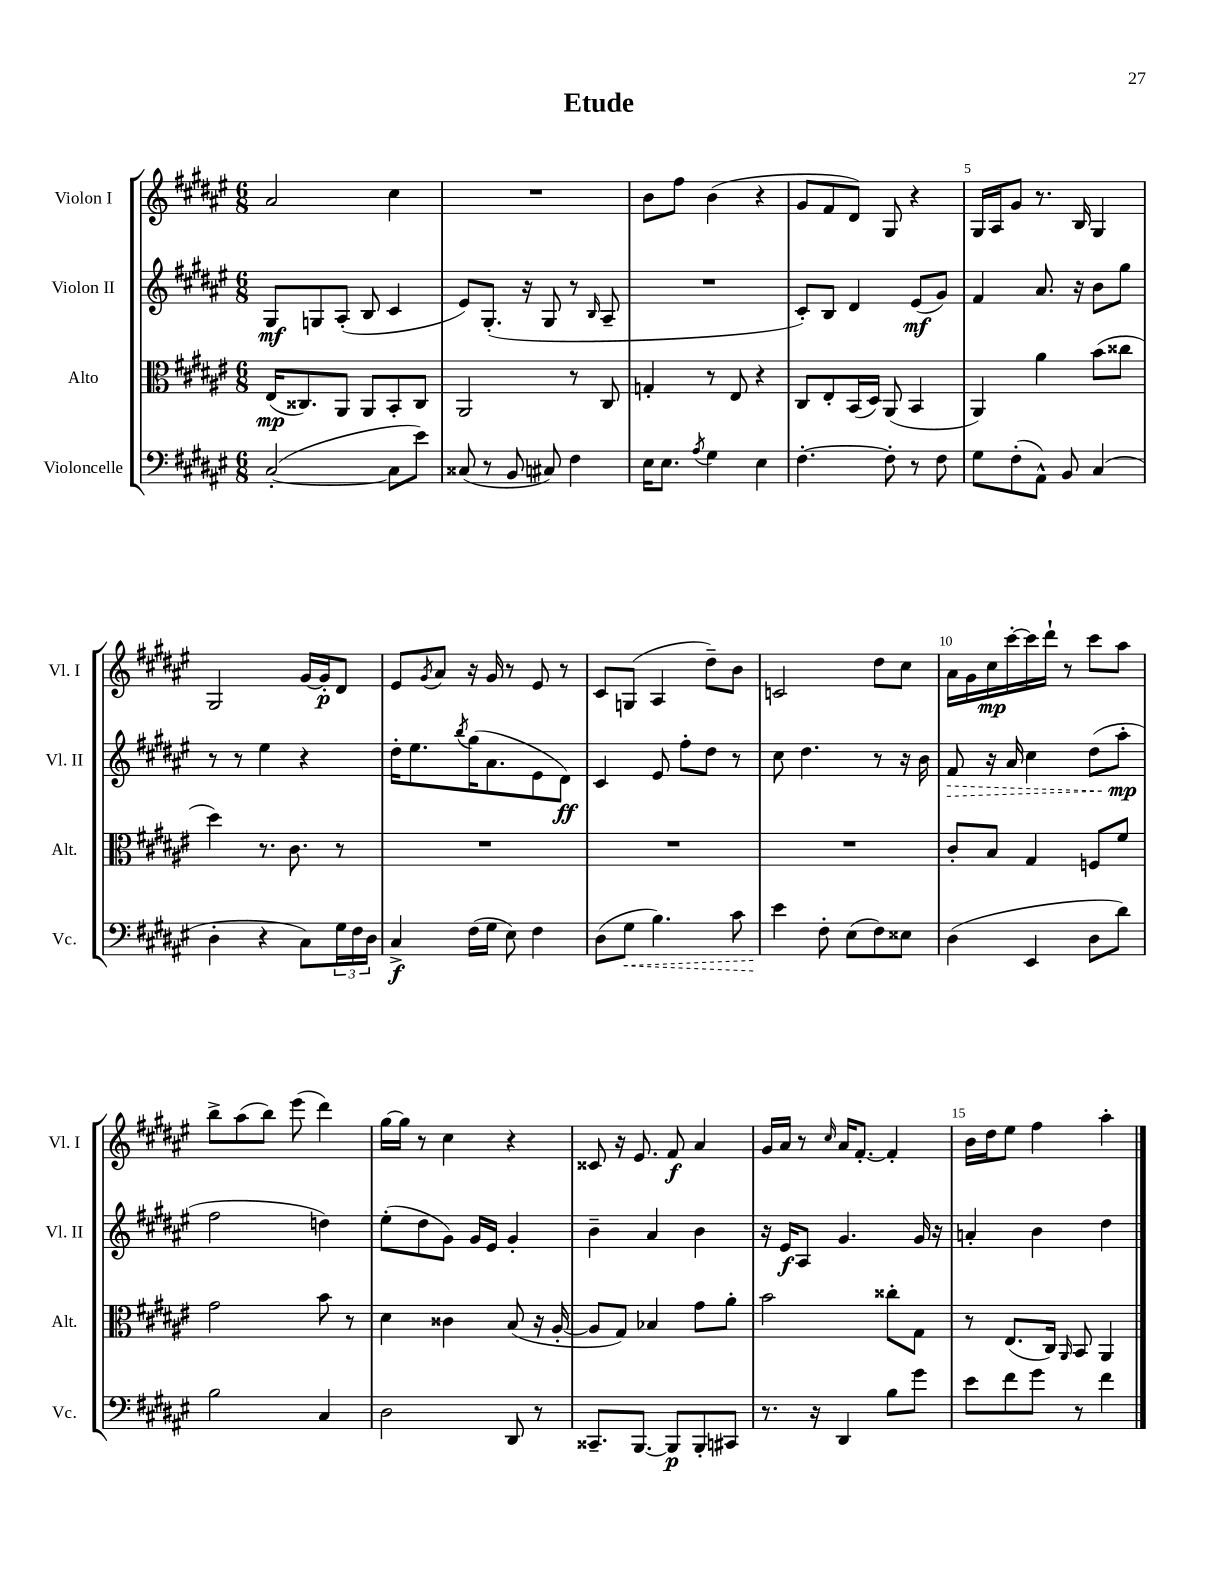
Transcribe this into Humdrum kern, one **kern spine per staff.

**kern	**kern	**kern	**kern
*staff4	*staff3	*staff2	*staff1
*clefF4	*clefC3	*clefG2	*clefG2
*k[f#c#g#d#a#e#]	*k[f#c#g#d#a#e#]	*k[f#c#g#d#a#e#]	*k[f#c#g#d#a#e#]
*M6/8	*M6/8	*M6/8	*M6/8
([2C#'	(16E#	8G#	2a#
.	8.C##)	.	.
.	.	8G	.
.	8AA#	(8A#'	.
.	8AA#	8B	.
8C#]	8BB'	4c#	4cc#
8e#)	8C##	.	.
=	=	=	=
(8C##	2AA#	8e#)	2.r
8r	.	(8.G#'	.
8BB	.	.	.
.	.	16r	.
8C#)	.	8G#	.
4F#	8r	8r	.
.	.	16qqB	.
.	8C#	8A#~	.
=	=	=	=
16E#	4G'	2.r	8b
8.E#	.	.	.
.	.	.	8ff#
8qA#	.	.	.
4G#	8r	.	(4b
.	8E#	.	.
4E#	4r	.	4r
=	=	=	=
[4.F#'	8C#	8c#')	8g#
.	8E#'	8B	8f#
.	(16BB	4d#	8d#)
.	16D#)	.	.
8F#']	(8AA#	.	8G#
8r	4BB	(8e#	4r
8F#	.	8g#)	.
=	=	=	=
8G#	4AA#)	4f#	16G#
.	.	.	16A#
(8F#'	.	.	8g#
8AA#^^)	4a#	8.a#	8.r
8BB	.	.	.
.	.	16r	16B
(4C#	(8b	8b	4G#
.	8cc##	8gg#	.
=	=	=	=
4D#'	4dd#)	8r	2G#
.	.	8r	.
4r	8.r	4ee#	.
.	8.c#	.	.
8C#)	.	4r	[16g#
.	.	.	16g#']
24G#	8r	.	8d#
24F#	.	.	.
24D#	.	.	.
=	=	=	=
4C#^	2.r	16dd#'	8e#
.	.	8.ee#	.
.	.	.	8qg#
.	.	.	8a#
.	.	8qbb	.
(16F#	.	(16gg#	16r
16G#	.	8.a#	16g#
8E#)	.	.	8r
4F#	.	8e#	8e#
.	.	8d#)	8r
=	=	=	=
(8D#	2.r	4c#	8c#
8G#	.	.	(8G
4.B)	.	8e#	4A#
.	.	8ff#'	.
.	.	8dd#	8dd#~)
8c#	.	8r	8b
=	=	=	=
4e#	2.r	8cc#	2c
.	.	4.dd#	.
8F#'	.	.	.
(8E#	.	.	.
8F#)	.	8r	8dd#
8E##	.	16r	8cc#
.	.	16b	.
=	=	=	=
(4D#	8c#'	8f#	16a#
.	.	.	16g#
.	8B	16r	16cc#
.	.	16a#	[16ccc#'
4EE#	4G#	4cc#	16ccc#]
.	.	.	16ddd#`
.	.	.	8r
8D#	8F	(8dd#	8ccc#
8d#)	8f#	8aa#'	8aa#
=	=	=	=
2B	2g#	2ff#	8bb^
.	.	.	(8aa#
.	.	.	8bb)
.	.	.	(8eee#
4C#	8b	4dd)	4ddd#)
.	8r	.	.
=	=	=	=
2D#	4d#	(8ee#'	[16gg#
.	.	.	16gg#]
.	.	8dd#	8r
.	4c##	8g#)	4cc#
.	.	16g#	.
.	.	16e#	.
8DD#	(8B	4g#'	4r
8r	16r	.	.
.	[16A#'	.	.
=	=	=	=
8.CC##~	8A#]	4b~	8c##
.	8G#)	.	16r
[8.BBB	.	.	8.e#
.	4B-	4a#	.
8BBB]	.	.	8f#
8BBB'	8g#	4b	4a#
8CC#	8a#'	.	.
=	=	=	=
8.r	2b	16r	16g#
.	.	16e#	16a#
.	.	8A#	8r
16r	.	.	.
.	.	.	16qqcc#
4DD#	.	4.g#	16a#
.	.	.	[8.f#'
8B	8cc##'	.	4f#']
8g#	8G#	16g#	.
.	.	16r	.
=	=	=	=
8e#	8r	4a'	16b
.	.	.	16dd#
8f#	(8.E#	.	8ee#
8g#	.	4b	4ff#
.	16C#)	.	.
.	16qqAA#	.	.
8r	8BB	.	.
4f#	4AA#	4dd#	4aa#'
==	==	==	==
*-	*-	*-	*-
